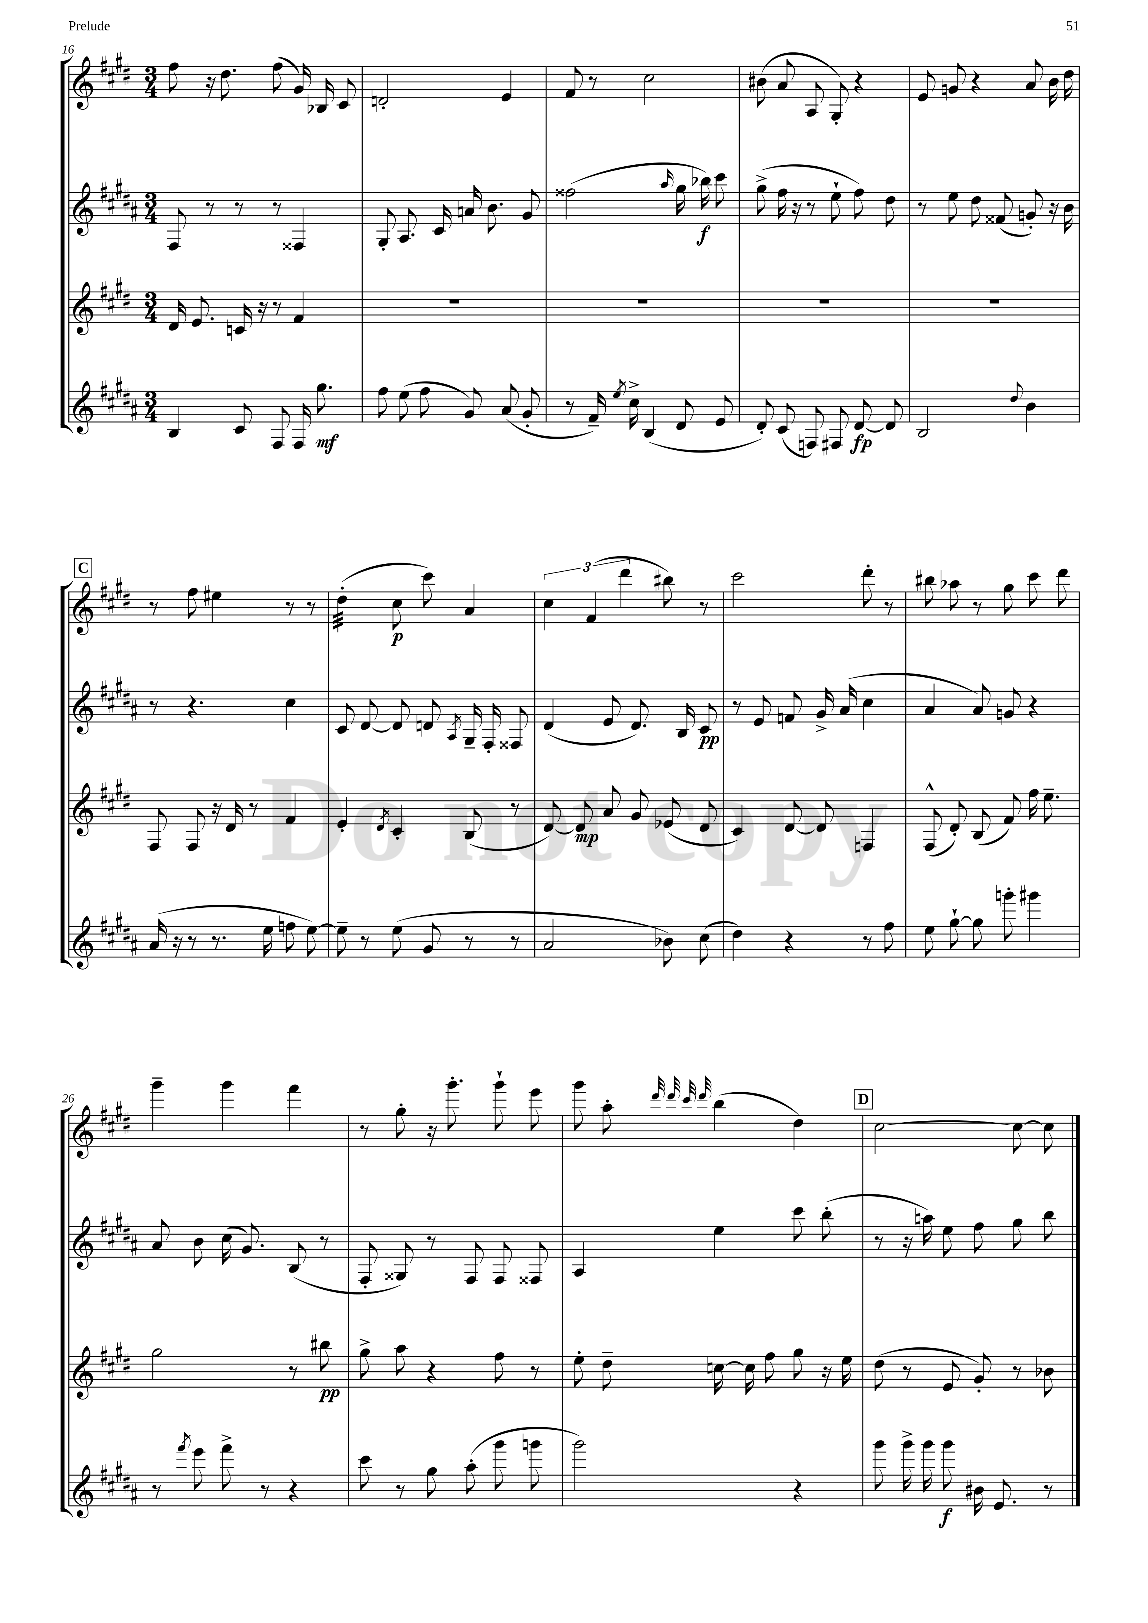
<<
\new StaffGroup <<
\new Staff = "s0" {
    \clef treble \key e \major \numericTimeSignature \time 3/4
    \autoBeamOff fis''8 r16 dis''8. fis''8( gis'16) bes16 cis'8 |
    d'2-. e'4 |
    fis'8 r8 cis''2 |
    bis'8( a'8 a8 gis8-.) r4 |
    e'8 g'8 r4 a'8 b'16 dis''16 |
    \mark \markup { \box "C" } r8 fis''8 eis''4 r8 r8 |
    dis''4:32-.( cis''8\p cis'''8) a'4 |
    \tuplet 3/2 { cis''4 fis'4( dis'''4 } bis''8) r8 |
    cis'''2 dis'''8-. r8 |
    bis''8 aes''8 r8 gis''8 cis'''8 dis'''8 |
    gis'''4-- gis'''4 fis'''4 |
    r8 gis''8-. r16 gis'''8.-. gis'''8-! e'''8 |
    gis'''8 a''8-. \grace { dis'''32 dis'''32 cis'''32 dis'''32 } b''4( dis''4) |
    \mark \markup { \box "D" } cis''2~ cis''8~ cis''8 \bar "|." |
}
\new Staff = "s1" {
    \clef treble \key b \major \numericTimeSignature \time 3/4
    \autoBeamOff fis8 r8 r8 r8 fisis4 |
    gis8-. ais8. cis'16 a'16 b'8. gis'8 |
    fisis''2( \grace { ais''16 } gis''16 bes''16\f) cis'''8 |
    gis''8->( fis''16 r16 r8 e''8-! fis''8) dis''8 |
    r8 e''8 dis''8 fisis'8( g'8-.) r16 b'16 |
    \mark \markup { \box "C" } r8 r4. cis''4 |
    cis'8 dis'8~ dis'8 d'8 \acciaccatura { ais8 } gis16-- fis16-. fisis8 |
    dis'4( e'8 dis'8.) b16 cis'8\pp |
    r8 e'8 f'8 gis'16-> ais'16( cis''4 |
    ais'4 ais'8) g'8 r4 |
    ais'8 b'8 cis''16( gis'8.) b8( r8 |
    fis8-. gisis8) r8 fis8 fis8 fisis8 |
    ais4 e''4 cis'''8 b''8-.( |
    \mark \markup { \box "D" } r8 r16 a''16) e''8 fis''8 gis''8 b''8 \bar "|." |
}
\new Staff = "s2" {
    \clef treble \key e \major \numericTimeSignature \time 3/4
    \autoBeamOff dis'16 e'8. c'16 r16 r8 fis'4 |
    R2. |
    R2. |
    R2. |
    R2. |
    \mark \markup { \box "C" } fis8 fis8 r16 dis'16 r8 fis'4 |
    e'4-. \acciaccatura { dis'8 } cis'4-. b8( r8 |
    dis'8~) dis'8\mp a'8 gis'8 ees'8( dis'8 |
    cis'4) dis'8~ dis'8 f4 |
    fis8-^( dis'8-.) b8( fis'8) fis''16 e''8.-- |
    gis''2 r8 bis''8\pp |
    gis''8-> a''8 r4 fis''8 r8 |
    e''8-. dis''8-- c''16~ c''16 fis''8 gis''8 r16 e''16 |
    \mark \markup { \box "D" } dis''8( r8 e'8 gis'8-.) r8 bes'8 \bar "|." |
}
\new Staff = "s3" {
    \clef treble \key b \major \numericTimeSignature \time 3/4
    \autoBeamOff b4 cis'8 fis8 fis16 gis''8.\mf |
    fis''8 e''8( fis''8 gis'8) ais'8( gis'8-. |
    r8 fis'16--) \acciaccatura { e''8 } cis''16-> b4( dis'8 e'8 |
    dis'8-.) cis'8( f8) fis8 dis'8~\fp dis'8 |
    b2 \appoggiatura { dis''8 } b'4 |
    \mark \markup { \box "C" } ais'16( r16 r8 r8. e''16 f''8 e''8~) |
    e''8-- r8 e''8( gis'8 r8 r8 |
    ais'2 bes'8) cis''8( |
    dis''4) r4 r8 fis''8 |
    e''8 gis''8~-! gis''8 g'''8-. gis'''4 |
    r8 \acciaccatura { fis'''8 } e'''8 fis'''8-> r8 r4 |
    cis'''8 r8 gis''8 ais''8-.( gis'''8 g'''8 |
    gis'''2) r4 |
    \mark \markup { \box "D" } gis'''8 gis'''16-> gis'''16 gis'''8\f bis'16 e'8. r8 \bar "|." |
}
>>
>>
\layout { \context { \Score currentBarNumber = #16 } }
